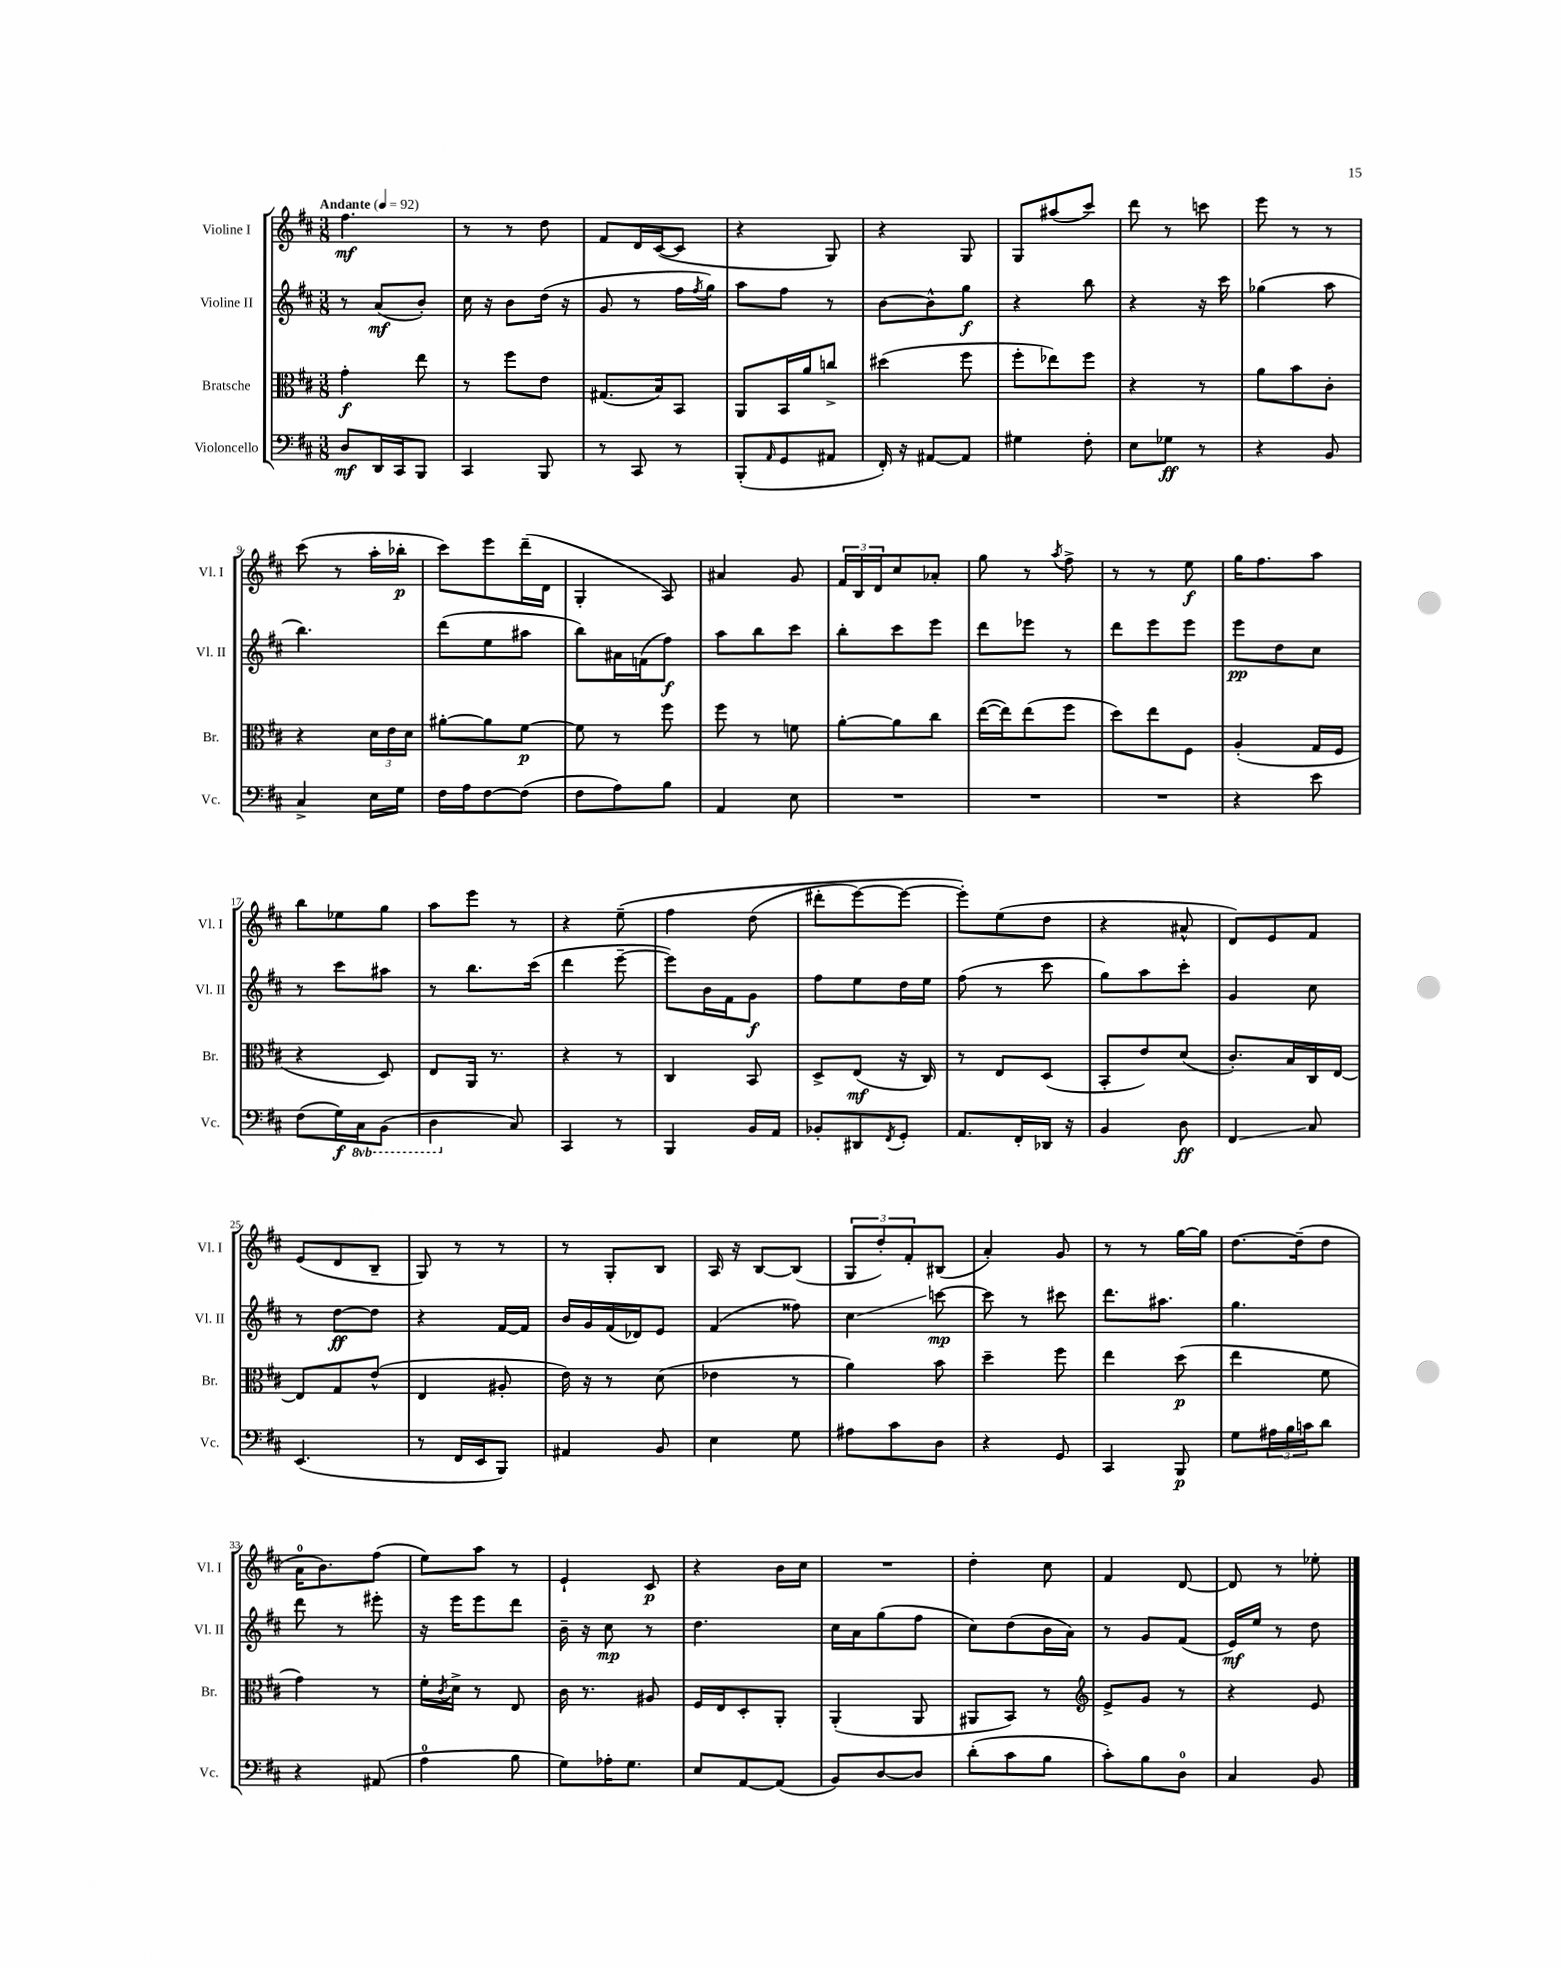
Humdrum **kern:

**kern	**kern	**kern	**kern
*staff4	*staff3	*staff2	*staff1
*clefF4	*clefC3	*clefG2	*clefG2
*k[f#c#]	*k[f#c#]	*k[f#c#]	*k[f#c#]
*M3/8	*M3/8	*M3/8	*M3/8
*MM92	*MM92	*MM92	*MM92
8D	4g'	8r	4.ff#
16DD	.	(8a	.
16CC#	.	.	.
8BBB	8ee	8b')	.
=	=	=	=
4CC#	8r	16cc#	8r
.	.	16r	.
.	8ff#	8b	8r
8BBB	8e	(16dd	8dd
.	.	16r	.
=	=	=	=
8r	(8.G#	8g	8f#
8CC#	.	8r	16d
.	16B)	.	([16c#
8r	8BB	16ff#	8c#]
.	.	8qff#	.
.	.	16gg)	.
=	=	=	=
(8BBB'	8AA	8aa	4r
16qqAA	.	.	.
8GG	16BB	8ff#	.
.	16a	.	.
8AA#	8cc^	8r	8G)
=	=	=	=
16FF#')	(4dd#	[8b	4r
16r	.	.	.
[8AA#	.	8b^^]	.
8AA#]	8ff#	8gg	8G
=	=	=	=
4G#	8ff#'	4r	8G
.	8ee-)	.	(8aa#
8F#'	8ff#	8bb	8ccc#)
=	=	=	=
8E	4r	4r	8ddd
8G-	.	.	8r
8r	8r	16r	8ccc
.	.	16ccc#	.
=	=	=	=
4r	8a	(4gg-	8eee
.	8b	.	8r
8BB	8c#'	8aa	8r
=	=	=	=
4C#^	4r	4.bb)	(8ccc#
.	.	.	8r
16E	24d	.	16aa'
.	24e	.	.
16G	.	.	16bb-'
.	24d	.	.
=	=	=	=
16F#	[8a#'	(8ddd	8ccc#)
16A	.	.	.
[8F#	8a#]	8ee	8eee
(8F#]	[8f#	8aa#	(16ddd~
.	.	.	16d
=	=	=	=
8F#	8f#]	8bb)	4G'
8A)	8r	16a#	.
.	.	(16f	.
8B	8ff#	8ff#)	8A)
=	=	=	=
4AA	8ff#	8aa	4a#
.	8r	8bb	.
8E	8f	8ccc#	8g
=	=	=	=
4.r	[8a'	8bb'	24f#
.	.	.	24B
.	.	.	24d
.	8a]	8ccc#	8cc#
.	8cc#	8eee	8a-'
=	=	=	=
4.r	([16ee	8ddd	8gg
.	16ee])	.	.
.	(8ee	8eee-	8r
.	.	.	8qaa
.	8ff#	8r	8ff#^
=	=	=	=
4.r	8dd)	8ddd	8r
.	8ee	8eee	8r
.	8F#	8eee	8ee
=	=	=	=
4r	(4A'	8eee	16gg
.	.	.	8.ff#
.	.	8dd	.
8e	16G	8cc#	8aa
.	16F#	.	.
=	=	=	=
(8F#	4r	8r	8bb
16G)	.	8ccc#	8ee-
16CC#	.	.	.
(8BBB	8D)	8aa#	8gg
=	=	=	=
4DD	8E	8r	8aa
.	16AA	8.bb	8eee
.	8.r	.	.
8C#)	.	.	8r
.	.	(16ccc#	.
=	=	=	=
4CC#	4r	4ddd	4r
8r	8r	[8eee~	&(8ee~
=	=	=	=
4BBB	4C#	8eee])	4ff#
.	.	16b	.
.	.	16f#	.
16BB	8BB	8g	(8dd
16AA	.	.	.
=	=	=	=
8BB-'	8D^	8ff#	8ddd#'
8DD#	(8E	8ee	[8eee)
8qFF#	.	.	.
8GG'	16r	16dd	8eee_
.	16C#)	16ee	.
=	=	=	=
8.AA	8r	(8ff#	8eee']&)
.	8E	8r	(8ee
16FF#'	.	.	.
16DD-	(8D	8ccc#	8dd
16r	.	.	.
=	=	=	=
4BB	8BB'	8gg)	4r
.	8e)	8aa	.
8D	(8d	8ccc#'	8a#^^
=	=	=	=
4FF#	8.c#')	4g	8d)
.	.	.	8e
.	16B	.	.
8C#	16C#	8cc#	8f#
.	[16E	.	.
=	=	=	=
(4.EE	8E]	8r	(8e
.	8G	[8dd	8d
.	(8e^^	8dd]	8B~
=	=	=	=
8r	4E	4r	8G)
16FF#	.	.	8r
16EE	.	.	.
8BBB)	8A#'	[16f#	8r
.	.	16f#]	.
=	=	=	=
4AA#	16e)	16b	8r
.	16r	16g	.
.	8r	(16f#	8G'
.	.	16d-)	.
8BB	(8d	8e	8B
=	=	=	=
4E	4e-	(4f#	16A
.	.	.	16r
.	.	.	[8B
8G	8r	8ff##)	(8B]
=	=	=	=
8A#	4a)	4cc#	12G
.	.	.	12dd')
8c#	.	.	.
.	.	.	12f#'
8D	8b	[8ccc	(8B#
=	=	=	=
4r	4dd~	8ccc]	4a')
.	.	8r	.
8GG	8ff#	8ccc#	8g
=	=	=	=
4CC#	4ee	8.ddd	8r
.	.	.	8r
.	.	8.aa#	.
8BBB	(8dd	.	[16gg
.	.	.	16gg]
=	=	=	=
8G	4ee	4.gg	[8.dd
24A#	.	.	.
24B	.	.	.
.	.	.	(16dd~]
24c	.	.	.
8d	8f#	.	8dd
=	=	=	=
4r	4g)	8ddd	16a
.	.	.	8.b)
.	.	8r	.
(8AA#	8r	8eee#'	(8ff#
=	=	=	=
4A	16f#'	16r	8ee)
.	8qc#	.	.
.	16d^	16eee	.
.	8r	8eee	8aa
8B	8E	8ddd	8r
=	=	=	=
8G)	16c#	16b~	4e`
.	8.r	16r	.
16A-'	.	8cc#	.
8.G	.	.	.
.	8A#	8r	8c#
=	=	=	=
8E	16F#	4.dd	4r
.	16E	.	.
[8AA	8D'	.	.
(8AA]	8AA'	.	16b
.	.	.	16cc#
=	=	=	=
8BB)	(4AA'	16cc#	4.r
.	.	16a	.
[8D	.	(8gg	.
8D]	8AA	8ff#	.
=	=	=	=
(8d'	8AA#	8cc#)	4dd'
8c#	8BB)	(8dd	.
8B	8r	16b	8cc#
.	.	16a)	.
=	=	=	=
*	*clefG2	*	*
8c#')	8e^	8r	4f#
8B	8g	8g	.
8D	8r	(8f#	[8d
=	=	=	=
4C#	4r	16e)	8d]
.	.	16ee	.
.	.	8r	8r
8BB	8e	8dd	8ee-'
==	==	==	==
*-	*-	*-	*-
